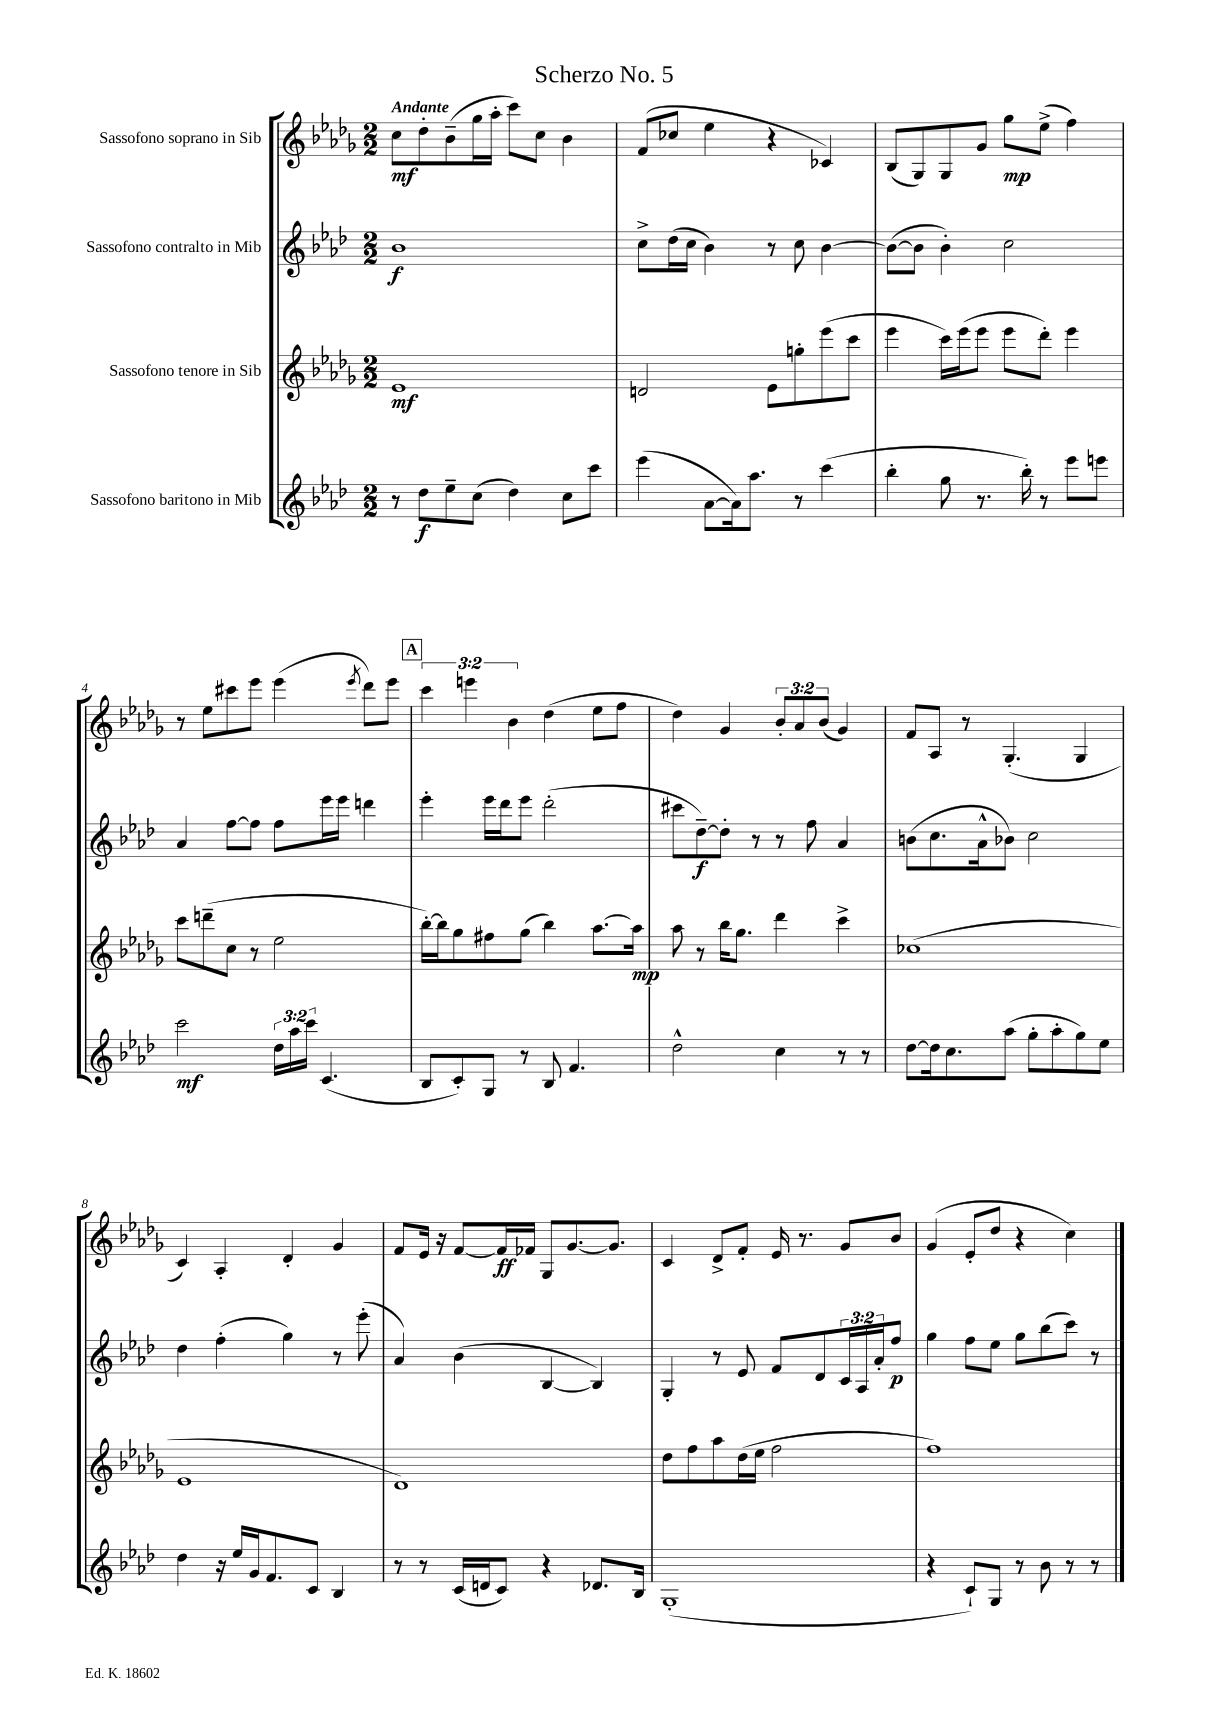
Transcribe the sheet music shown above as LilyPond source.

\header { title = "Scherzo No. 5" }
<<
\new StaffGroup <<
\new Staff = "s0" \with { instrumentName = "Sassofono soprano in Sib" } {
    \clef treble \key des \major \numericTimeSignature \time 2/2 \override Staff.TupletNumber.text = #tuplet-number::calc-fraction-text \tempo "Andante"
    c''8\mf des''8-. bes'8--( ges''16 aes''16-. c'''8) c''8 bes'4 |
    f'8( ces''8 ees''4 r4 ces'4) |
    bes8( ges8) ges8 ges'8 ges''8\mp ees''8->( f''4) |
    r8 ees''8 cis'''8 ees'''8 ees'''4( \acciaccatura { ees'''8 } des'''8) ees'''8 |
    \mark \markup { \box "A" } \tuplet 3/2 { c'''4 e'''4 bes'4 } des''4( ees''8 f''8 |
    des''4) ges'4 \tuplet 3/2 { bes'8-. aes'8 bes'8( } ges'4) |
    f'8 aes8 r8 ges4.-.( ges4 |
    c'4) aes4-. des'4-. ges'4 |
    f'8 ees'16 r16 f'8~ f'16\ff fes'16 ges8 ges'8.~ ges'8. |
    c'4 des'8-> f'8-. ees'16 r8. ges'8 bes'8 |
    ges'4( ees'8-. des''8 r4 c''4) \bar "|." |
}
\new Staff = "s1" \with { instrumentName = "Sassofono contralto in Mib" } {
    \clef treble \key aes \major \numericTimeSignature \time 2/2 \override Staff.TupletNumber.text = #tuplet-number::calc-fraction-text
    bes'1\f |
    c''8-> des''16( c''16 bes'4) r8 c''8 bes'4~ |
    bes'8~( bes'8 bes'4-.) c''2 |
    aes'4 f''8~ f''8 f''8 ees'''16 ees'''16 d'''4 |
    \mark \markup { \box "A" } ees'''4-. ees'''16 des'''16 ees'''8 des'''2-.( |
    cis'''8 des''8~--\f) des''8-. r8 r8 f''8 aes'4 |
    b'8( c''8. aes'16-^ bes'8) c''2 |
    des''4 f''4-.( g''4) r8 ees'''8-.( |
    aes'4) bes'4( bes4~ bes4) |
    g4-. r8 ees'8 f'8 des'8 \tuplet 3/2 { c'16 aes16 aes'16-. } f''8\p |
    g''4 f''8 ees''8 g''8 bes''8( c'''8) r8 \bar "|." |
}
\new Staff = "s2" \with { instrumentName = "Sassofono tenore in Sib" } {
    \clef treble \key des \major \numericTimeSignature \time 2/2
    ees'1\mf |
    d'2 ees'8 g''8-. ees'''8( c'''8 |
    ees'''4 c'''16) ees'''16( ees'''8 ees'''8 des'''8-.) ees'''4 |
    c'''8 d'''8--( c''8 r8 ees''2 |
    \mark \markup { \box "A" } bes''16~-.) bes''16 ges''8 fis''8 ges''8( bes''4) aes''8.~ aes''16\mp |
    aes''8 r8 bes''16 ges''8. des'''4 c'''4-> |
    ces''1( |
    ees'1 |
    des'1) |
    des''8 f''8 aes''8 des''16( ees''16 f''2 |
    f''1) \bar "|." |
}
\new Staff = "s3" \with { instrumentName = "Sassofono baritono in Mib" } {
    \clef treble \key aes \major \numericTimeSignature \time 2/2 \override Staff.TupletNumber.text = #tuplet-number::calc-fraction-text
    r8 des''8\f ees''8-- c''8( des''4) c''8 c'''8 |
    ees'''4( aes'8~ aes'16) aes''8. r8 c'''4( |
    bes''4-. g''8 r8. bes''16-.) r8 ees'''8 e'''8 |
    c'''2\mf \tuplet 3/2 { des''16 aes''16 c'''16 } c'4.( |
    \mark \markup { \box "A" } bes8 c'8-.) g8 r8 bes8 f'4. |
    des''2-^ c''4 r8 r8 |
    des''8~ des''16 c''8. aes''8( g''8-. aes''8-. g''8) ees''8 |
    des''4 r16 ees''16 g'16 f'8. c'8 bes4 |
    r8 r8 c'16( d'16 c'8) r4 des'8. bes16 |
    g1-.( |
    r4 c'8-!) g8 r8 bes'8 r8 r8 \bar "|." |
}
>>
>>
